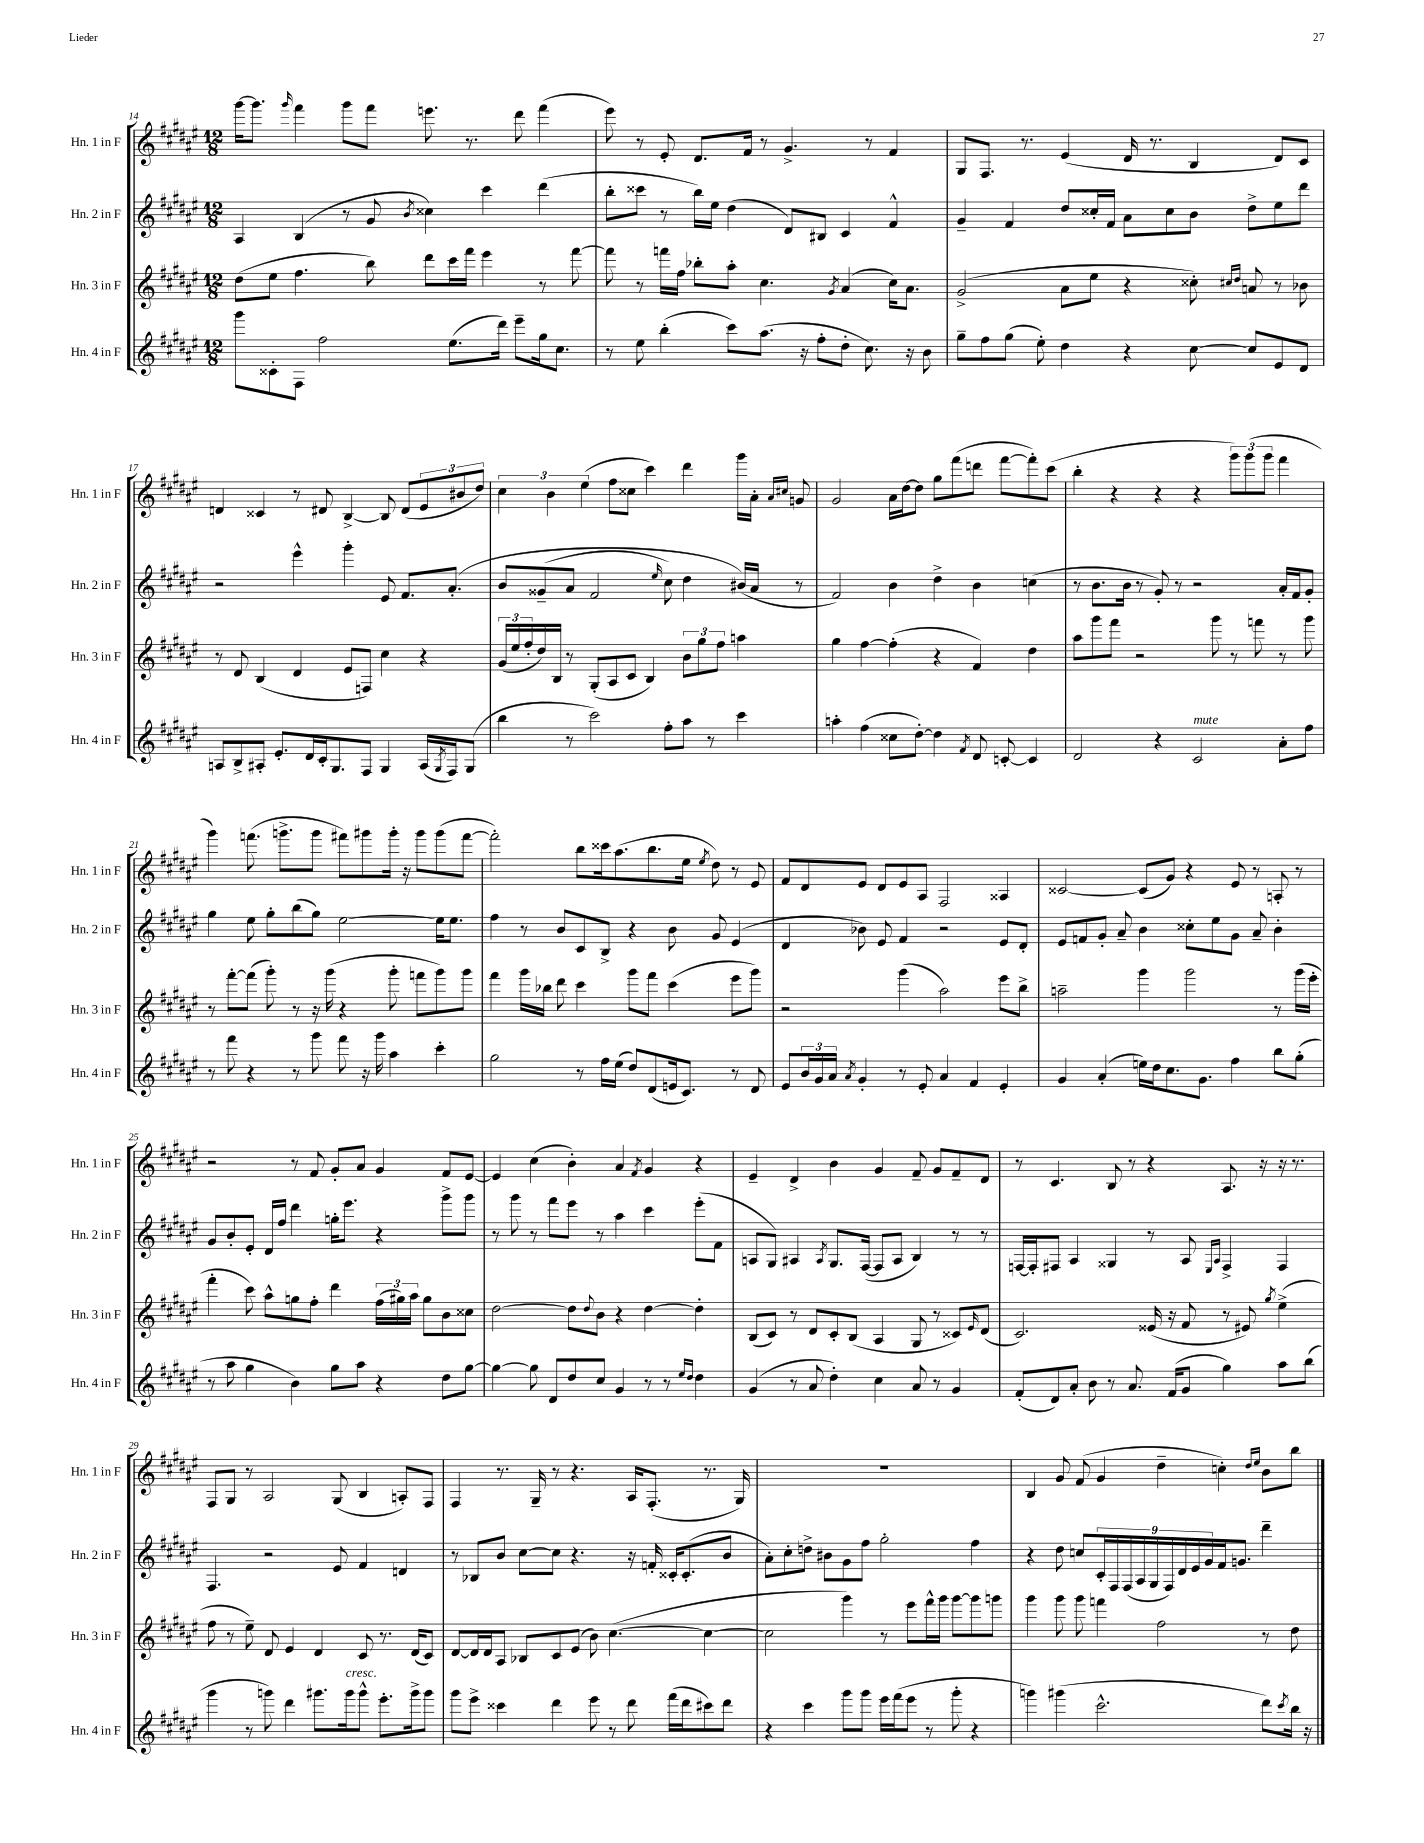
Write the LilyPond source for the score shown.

<<
\new StaffGroup <<
\new Staff = "s0" \with { instrumentName = "Hn. 1 in F" shortInstrumentName = "Hn. 1 in F" } {
    \clef treble \key fis \major \numericTimeSignature \time 12/8
    gis'''16~ gis'''8. \grace { gis'''16 } fis'''4 gis'''8 fis'''8 e'''8. r8. dis'''8 fis'''4( |
    eis'''8) r8 eis'8-. dis'8. fis'16 r8 gis'4.-> r8 fis'4 |
    gis8 fis8. r8. eis'4( dis'16 r8. b4 dis'8) cis'8 |
    d'4 cisis'4 r8 dis'8 b4~-> b8 dis'8( \tuplet 3/2 { eis'8 bis'8 dis''8) } |
    \tuplet 3/2 { cis''4 b'4 eis''4( } fis''8 cisis''8 cis'''4) dis'''4 gis'''16 ais'16-. \grace { ais'16 cis''16 } g'8 |
    gis'2 ais'16 dis''16~ dis''8 gis''8 fis'''8( d'''8 fis'''8~ fis'''8-.) cis'''8( |
    b''4-. r4 r4 r4 \tuplet 3/2 { gis'''8) gis'''8( gis'''8 } fis'''4 |
    gis'''4) f'''8.( g'''8.-> g'''8 fis'''8) gis'''8 gis'''16-. r16 gis'''8 gis'''8( fis'''8~ |
    fis'''2-.) b''8 cisis'''16 ais''8.( b''8. eis''16 \acciaccatura { eis''8 } dis''8) r8 eis'8 |
    fis'8 dis'8 eis'8 dis'8 eis'8 ais8 fis2 aisis4 |
    cisis'2~ cisis'8( gis'8) r4 eis'8 r8 a8-. r8 |
    r2 r8 fis'8 gis'8-. ais'8 gis'4 fis'8 eis'8~ |
    eis'4 cis''4( b'4-.) ais'4 \acciaccatura { fis'8 } gis'4 r4 |
    eis'4-- dis'4-> b'4 gis'4 fis'8-- gis'8 fis'8-- dis'8 |
    r8 cis'4. b8 r8 r4 ais8. r16 r16 r8. |
    fis8 gis8 r8 ais2 gis8( b4 a8-.) fis8 |
    fis4 r8. gis16-- r8 r4. ais16 fis8.-.( r8. gis16) |
    R1. |
    b4 gis'8 fis'8( gis'4 dis''4-- c''4-.) \grace { dis''16 eis''16 } b'8 b''8 \bar "|." |
}
\new Staff = "s1" \with { instrumentName = "Hn. 2 in F" shortInstrumentName = "Hn. 2 in F" } {
    \clef treble \key fis \major \numericTimeSignature \time 12/8
    ais4 b4( r8 gis'8 \acciaccatura { b'8 } cisis''4) cis'''4 dis'''4( |
    b''8-. cisis'''8 r8 b''16) eis''16 dis''4( dis'8) bis8 cis'4 fis'4-^ |
    gis'4-- fis'4 dis''8 cisis''16-. fis'16 ais'8 cisis''8 b'8 dis''8-> eis''8 dis'''8 |
    r2 eis'''4-^ gis'''4-. eis'8 fis'8. ais'8.-.\( |
    b'8 gisis'8--( ais'8 fis'2 \grace { eis''16 } cis''8) dis''4 bis'16(\) ais'16 r8 |
    fis'2) b'4 dis''4-> b'4 c''4( |
    r8 b'8. b'16 r8 gis'8-.) r8 r2 ais'16-. fis'16 gis'8-. |
    gis''4 eis''8 gis''8-. b''8( gis''8) eis''2~ eis''16 eis''8. |
    fis''4 r8 b'8 cis'8 b8-> r4 b'8 gis'8 eis'4( |
    dis'4 bes'8) eis'8 fis'4 r2 eis'8 dis'8-. |
    eis'8 f'8 gis'8-. ais'8-- b'4 cisis''8-. eis''8 gis'8 ais'8-- b'4-. |
    gis'8 b'8-. eis'8-. dis'16 fis''16 dis'''4 g''16-. eis'''8. r4 gis'''8-> gis'''8 |
    r8 gis'''8 r8 fis'''8 eis'''8 r8 ais''4 cis'''4 eis'''8-.( fis'8 |
    a8 gis8) ais4 \acciaccatura { ais8 } gis8. fis16~( fis8 ais8 b4) r8 r8 |
    f16~ f16-. fis8 ais4 gisis4 r8 ais8 \grace { eis16 ais16 } fis4-> fis4 |
    fis4. r2 eis'8 fis'4 d'4 |
    r8 bes8 b'8 cis''8~ cis''8 r4. r16 f'16-. cisis'16-. cisis'8.-.( b'8 |
    ais'8-.) cis''8-. d''8-> bis'8 gis'8 fis''8 gis''2-. fis''4 |
    r4 dis''8 c''8 \tuplet 9/8 { cis'16-. fis16 fis16( ais16 gis16 fis16) dis'16 eis'16 gis'16 } fis'16 g'8. dis'''4-- \bar "|." |
}
\new Staff = "s2" \with { instrumentName = "Hn. 3 in F" shortInstrumentName = "Hn. 3 in F" } {
    \clef treble \key fis \major \numericTimeSignature \time 12/8
    dis''8( eis''8 fis''4. b''8) dis'''8 cis'''16 fis'''16 eis'''4 r8 fis'''8~ |
    fis'''8 r8 f'''16 fis''16 bes''8-. ais''8-. cis''4. \acciaccatura { gis'8 } ais'4( cis''16) ais'8. |
    gis'2->( ais'8 eis''8 r4 cisis''8-.) \grace { cis''16 dis''16 } a'8 r8 bes'8 |
    r8 dis'8 b4( dis'4 eis'8 f8) cis''4 r4 |
    \tuplet 3/2 { gis'16( eis''16 fis''16-. } dis''16) b16 r8 gis8-.( ais8 cis'8 b4) \tuplet 3/2 { b'8 gis''8 fis''8 } a''4 |
    gis''4 fis''4~ fis''4-.( r4 fis'4) dis''4 |
    ais''8 gis'''8 fis'''8 r2 gis'''8 r8 f'''8 r8 gis'''8 |
    r8 fis'''8~-. fis'''8( gis'''8-.) r8 r16 gis'''16( r4 gis'''8-. f'''8 gis'''8) gis'''8 |
    fis'''4 gis'''16 bes''16 dis'''8 cis'''4 gis'''8 fis'''8 cis'''4( eis'''8 gis'''8) |
    r2 gis'''4( ais''2) eis'''8 b''8-> |
    a''2-- gis'''4 gis'''2 r8 gis'''16( eis'''16-. |
    fis'''4-. cis'''8) ais''8-^ g''8 fis''8-. dis'''4 \tuplet 3/2 { fis''16( gis''16) ais''16 } gis''8 b'8 cisis''8 |
    dis''2~ dis''8 \appoggiatura { dis''8 } b'8 r4 dis''4~ dis''4-. |
    b8( cis'8) r8 dis'8 cis'8-. b8( ais4 gis8 r8 cisis'8) \grace { eis'16 } dis'8( |
    cis'2.) eisis'16( r16 fis'8 r8 eis'8) \acciaccatura { gis''8 } eis''4->( |
    fis''8 r8 eis''8--) dis'8 eis'4 dis'4 cis'8 r8. dis'16( cis'8) |
    dis'8~ dis'16 dis'16 ais8 bes8 cis'8 eis'8( b'8) cis''4.~( cis''4~ |
    cis''2 gis'''4) r8 eis'''8 fis'''16-^ gis'''16 gis'''8~ gis'''8 g'''8 |
    gis'''4 gis'''8 gis'''8 f'''4 fis''2 r8 dis''8 \bar "|." |
}
\new Staff = "s3" \with { instrumentName = "Hn. 4 in F" shortInstrumentName = "Hn. 4 in F" } {
    \clef treble \key fis \major \numericTimeSignature \time 12/8
    gis'''8 cisis'8-. fis8 fis''2 eis''8.( dis'''16) eis'''8-- gis''16 cis''8. |
    r8 eis''8 b''4-.( cis'''8) ais''8.( r16 fis''8-. dis''8-. cis''8.) r16 b'8 |
    gis''8-- fis''8 gis''8( eis''8-.) dis''4 r4 cis''8~ cis''8 eis'8 dis'8 |
    a8 b8-> ais8-. eis'8.-. dis'16 cis'16-. gis8. fis8 gis4 ais16( \acciaccatura { gis8 } fis16) gis8( |
    b''4 r8 cis'''2) fis''8-. ais''8 r8 cis'''4 |
    a''4-. fis''4( cisis''8 dis''8~-.) dis''4 \acciaccatura { fis'8 } dis'8 c'8~-. c'4 |
    dis'2 r4 cis'2^\markup { \italic "mute" } ais'8-. fis''8 |
    r8 fis'''8 r4 r8 gis'''8 fis'''8 r16 gis'''16 ais''4 cis'''4-. |
    gis''2 r8 fis''16 eis''16( dis''8) dis'8( e'16 cis'8.) r8 dis'8 |
    eis'8 \tuplet 3/2 { b'16 gis'16 ais'16 } \acciaccatura { ais'8 } gis'4-. r8 eis'8-. ais'4 fis'4 eis'4-. |
    gis'4 ais'4-.( e''16) dis''16 cis''8. gis'8. fis''4 b''8 gis''8-.( |
    r8 ais''8 gis''4 b'4) gis''8 ais''8 r4 dis''8 gis''8~ |
    gis''4~ gis''8 dis'8 dis''8 cis''8 gis'4 r8 r8 \grace { eis''16 dis''16 } dis''4 |
    gis'4( r8 ais'8 dis''4-.) cis''4 ais'8 r8 gis'4 |
    fis'8-.( dis'8) ais'8-. b'8 r8 ais'8. fis'16( gis'8 gis''4) ais''8 b''8( |
    gis'''4 r8 g'''8) dis'''4 gis'''8. gis'''16^\markup { \italic "cresc." } gis'''8-^ eis'''8.-. gis'''16-> gis'''8 |
    gis'''8 eis'''8-> cisis'''4 dis'''4 eis'''8 r8 dis'''8 fis'''16( dis'''16 cis'''8) dis'''8 |
    r4 cis'''4 gis'''8 gis'''8 eis'''16 fis'''16( eis'''8 r8 gis'''8-. r4 |
    g'''4) gis'''4( cis'''2.-^ dis'''8) \acciaccatura { cis'''8 } b''16 r16 \bar "|." |
}
>>
>>
\layout { \context { \Score currentBarNumber = #14 } }
